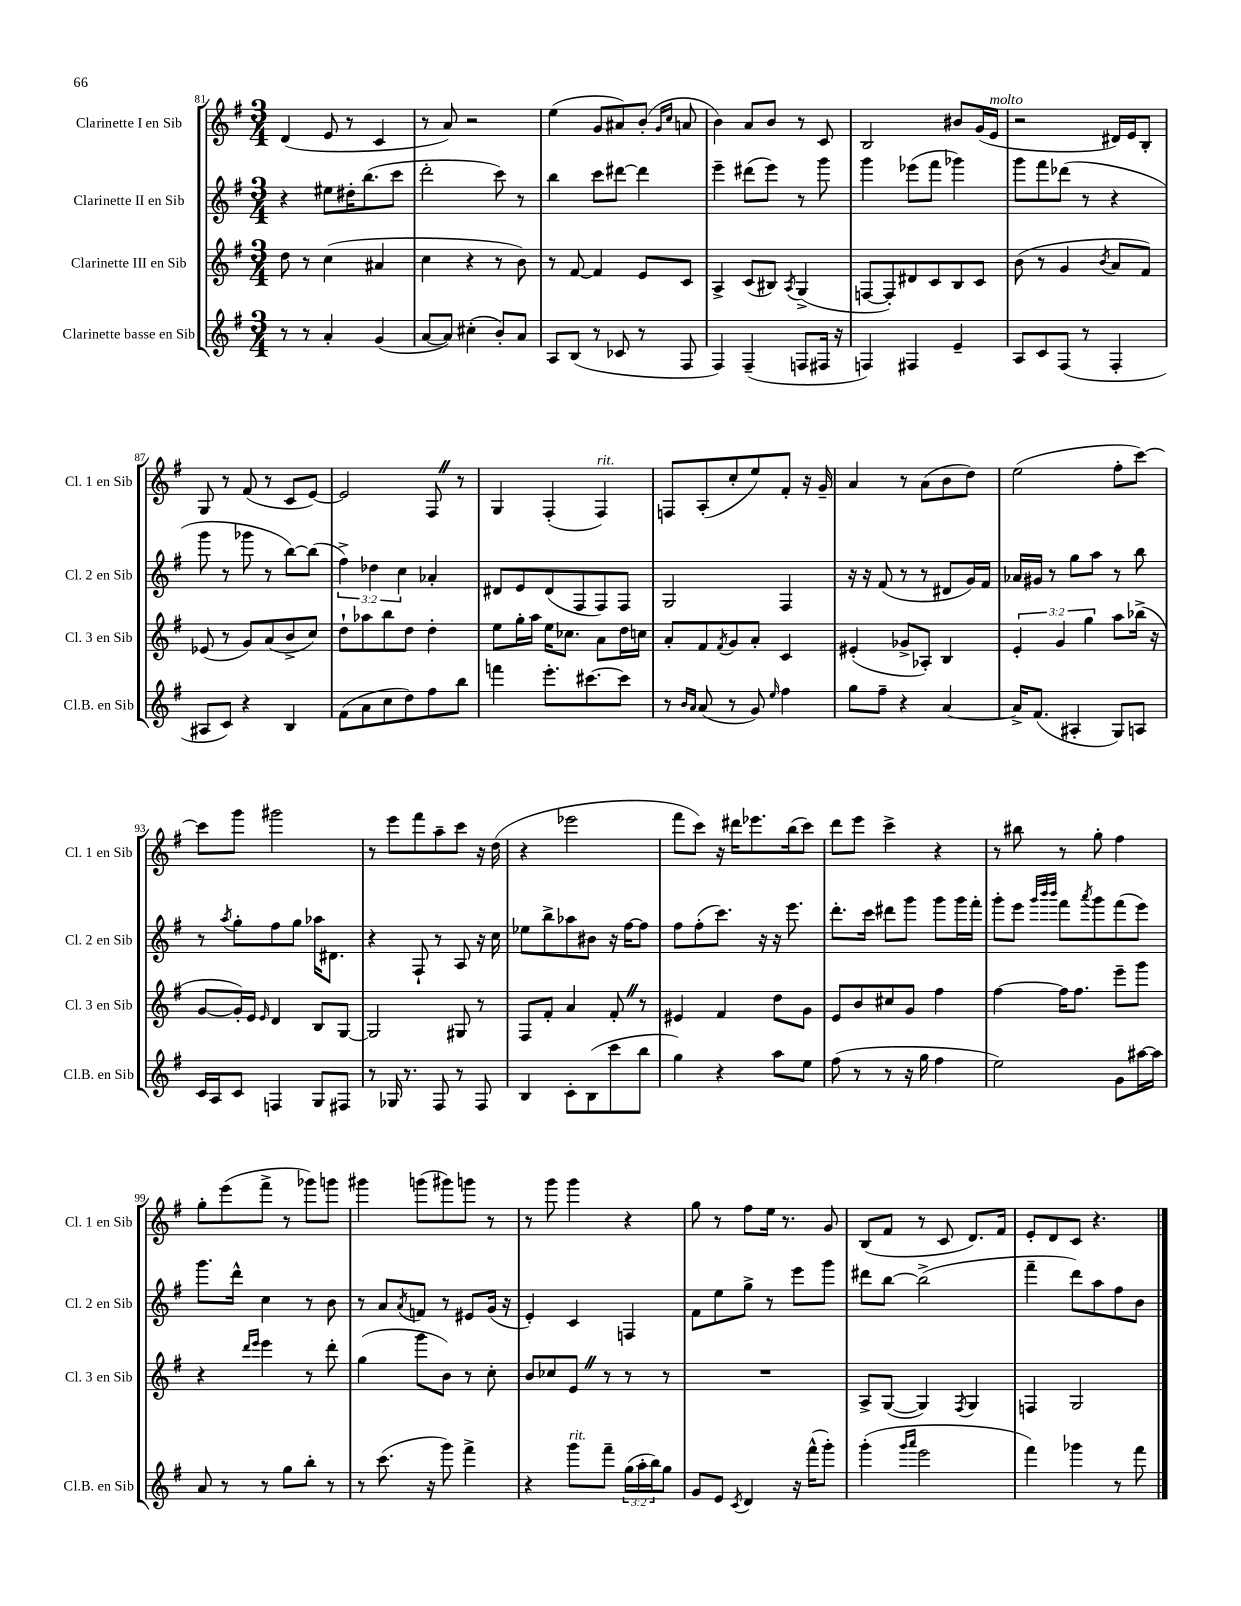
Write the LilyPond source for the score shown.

<<
\new StaffGroup <<
\new Staff = "s0" \with { instrumentName = "Clarinette I en Sib" shortInstrumentName = "Cl. 1 en Sib" } {
    \clef treble \key g \major \numericTimeSignature \time 3/4
    d'4( e'8 r8 c'4 |
    r8 a'8) r2 |
    e''4( g'8 ais'8) b'8-.( \grace { g'16 c''16 } a'8 |
    b'4) a'8 b'8 r8 c'8 |
    b2 bis'8 g'16( e'16^\markup { \italic "molto" } |
    r2 dis'16) e'16 b8-. |
    g8 r8 fis'8( r8 c'8 e'8~) |
    e'2 fis8 \once \override BreathingSign.text = \markup { \musicglyph "scripts.caesura.straight" } \breathe r8 |
    g4 fis4-.( fis4^\markup { \italic "rit." }) |
    f8 a8-.( c''8-. e''8) fis'8-. r16 g'16-- |
    a'4 r8 a'8( b'8 d''8) |
    e''2( fis''8-. c'''8~) |
    c'''8 g'''8 gis'''2 |
    r8 e'''8 fis'''8 a''8-- c'''8 r16 d''16( |
    r4 ees'''2 |
    fis'''8 c'''8) r16 dis'''16 ees'''8. b''16( c'''8) |
    d'''8 e'''8 c'''4-> r4 |
    r8 bis''8 r8 g''8-. fis''4 |
    g''8-. e'''8( fis'''8-> r8 ges'''8) g'''8 |
    gis'''4 g'''8( gis'''8) g'''8 r8 |
    r8 g'''8 g'''4 r4 |
    g''8 r8 fis''8 e''16 r8. g'8 |
    b8( fis'8 r8 c'8 d'8.) fis'16 |
    e'8-. d'8 c'8 r4. \bar "|." |
}
\new Staff = "s1" \with { instrumentName = "Clarinette II en Sib" shortInstrumentName = "Cl. 2 en Sib" } {
    \clef treble \key g \major \numericTimeSignature \time 3/4 \override Staff.TupletNumber.text = #tuplet-number::calc-fraction-text
    r4 eis''8 dis''16-. b''8.( c'''8 |
    d'''2-. c'''8) r8 |
    b''4 c'''8 dis'''8~ dis'''4 |
    e'''4-- dis'''8( e'''8) r8 g'''8 |
    g'''4 ees'''8( fis'''8 ges'''4) |
    g'''8 fis'''8 des'''8( r8 r4 |
    g'''8 r8 ges'''8 r8 b''8~) b''8( |
    \tuplet 3/2 { fis''4->) des''4 c''4 } aes'4-. |
    dis'8 e'8 dis'8( fis8 fis8) fis8 |
    g2 fis4 |
    r16 r16 fis'8( r8 r8 dis'8 g'16) fis'16 |
    aes'16 gis'16 r8 g''8 a''8 r8 b''8 |
    r8 \acciaccatura { a''8 } g''8-. fis''8 g''8 aes''16 dis'8. |
    r4 fis8-! r8 a8 r16 c''16 |
    ees''8 b''8-> aes''8 bis'8 r16 fis''16~ fis''8 |
    fis''8 fis''8-.( c'''8.) r16 r16 e'''8. |
    d'''8.-. c'''16 dis'''8 g'''8 g'''8 g'''16 fis'''16-. |
    g'''8-. e'''8 \grace { g'''32 b'''32 b'''32 } fis'''8 \acciaccatura { a'''8 } g'''8 fis'''8( e'''8) |
    g'''8. d'''16-^ c''4 r8 b'8 |
    r8 a'8 \acciaccatura { a'8 } f'8 r8 eis'8 g'16( r16 |
    e'4-.) c'4 f4 |
    fis'8 e''8 g''8-> r8 e'''8 g'''8 |
    dis'''8 b''8~ b''2->( |
    fis'''4-- d'''8) a''8 fis''8 b'8 \bar "|." |
}
\new Staff = "s2" \with { instrumentName = "Clarinette III en Sib" shortInstrumentName = "Cl. 3 en Sib" } {
    \clef treble \key g \major \numericTimeSignature \time 3/4 \override Staff.TupletNumber.text = #tuplet-number::calc-fraction-text
    d''8 r8 c''4( ais'4 |
    c''4 r4 r8 b'8) |
    r8 fis'8~ fis'4 e'8 c'8 |
    a4-> c'8( bis8) \acciaccatura { a8 } g4->( |
    f8~ f8-.) dis'8 c'8 b8 c'8 |
    b'8( r8 g'4 \acciaccatura { b'8 } a'8 fis'8) |
    ees'8( r8 g'8) a'8( b'8-> c''8) |
    d''8-! aes''8 b''8 d''8 d''4-. |
    e''8 g''16-. a''16 e''16 ces''8. a'8 d''16 c''16 |
    a'8-. fis'8 \acciaccatura { fis'8 } g'8 a'8-. c'4 |
    eis'4-.( ges'8-> aes8-.) b4 |
    \tuplet 3/2 { e'4-. g'4 g''4 } a''8 bes''16->( r16 |
    g'8~ g'16-.) e'16 \grace { e'16 } d'4 b8 g8~ |
    g2 gis8 r8 |
    fis8 fis'8-. a'4 fis'8-. \once \override BreathingSign.text = \markup { \musicglyph "scripts.caesura.straight" } \breathe r8 |
    eis'4 fis'4 d''8 g'8 |
    e'8 b'8 cis''8 g'8 fis''4 |
    fis''4~ fis''16 fis''8. e'''8-- g'''8 |
    r4 \grace { d'''16 e'''16 } e'''4 r8 d'''8-. |
    g''4( g'''8 b'8) r8 c''8-. |
    b'8 ces''8 e'8 \once \override BreathingSign.text = \markup { \musicglyph "scripts.caesura.straight" } \breathe r8 r8 r8 |
    R2. |
    a8-> g8~( g4) \acciaccatura { fis8 } g4 |
    f4 g2 \bar "|." |
}
\new Staff = "s3" \with { instrumentName = "Clarinette basse en Sib" shortInstrumentName = "Cl.B. en Sib" } {
    \clef treble \key g \major \numericTimeSignature \time 3/4 \override Staff.TupletNumber.text = #tuplet-number::calc-fraction-text
    r8 r8 a'4-. g'4( |
    a'8~ a'8) cis''4-.( b'8-.) a'8 |
    a8 b8( r8 ces'8 r8 fis8 |
    fis4) fis4--( f8 fis16 r16 |
    f4) fis4 e'4-- |
    a8 c'8 fis8( r8 fis4-. |
    ais8 c'8) r4 b4 |
    fis'8( a'8 c''8 d''8) fis''8 b''8 |
    f'''4 e'''8.-. cis'''8.~ cis'''8 |
    r8 \grace { b'16 a'16 } a'8( r8 g'8) \grace { e''16 } fis''4 |
    g''8 fis''8-- r4 a'4~ |
    a'16-> fis'8.( ais4-. g8) a8 |
    c'16 a16 c'8 f4 g8 fis8 |
    r8 ges16 r8. fis8 r8 fis8 |
    b4 c'8-. b8( c'''8 b''8 |
    g''4) r4 a''8 e''8 |
    fis''8( r8 r8 r16 g''16 fis''4 |
    e''2) g'8 ais''16~ ais''16 |
    a'8 r8 r8 g''8 b''8-. r8 |
    r8 c'''8.( r16 g'''8) fis'''4-> |
    r4 g'''8^\markup { \italic "rit." } fis'''8-- \tuplet 3/2 { g''16( a''16-. b''16) } g''8 |
    g'8 e'8 \acciaccatura { c'8 } d'4 r16 fis'''16-^( g'''8-.) |
    g'''4-.( \grace { g'''16 a'''16 } e'''2 |
    fis'''4) ges'''4 r8 fis'''8 \bar "|." |
}
>>
>>
\layout { \context { \Score currentBarNumber = #81 } }
